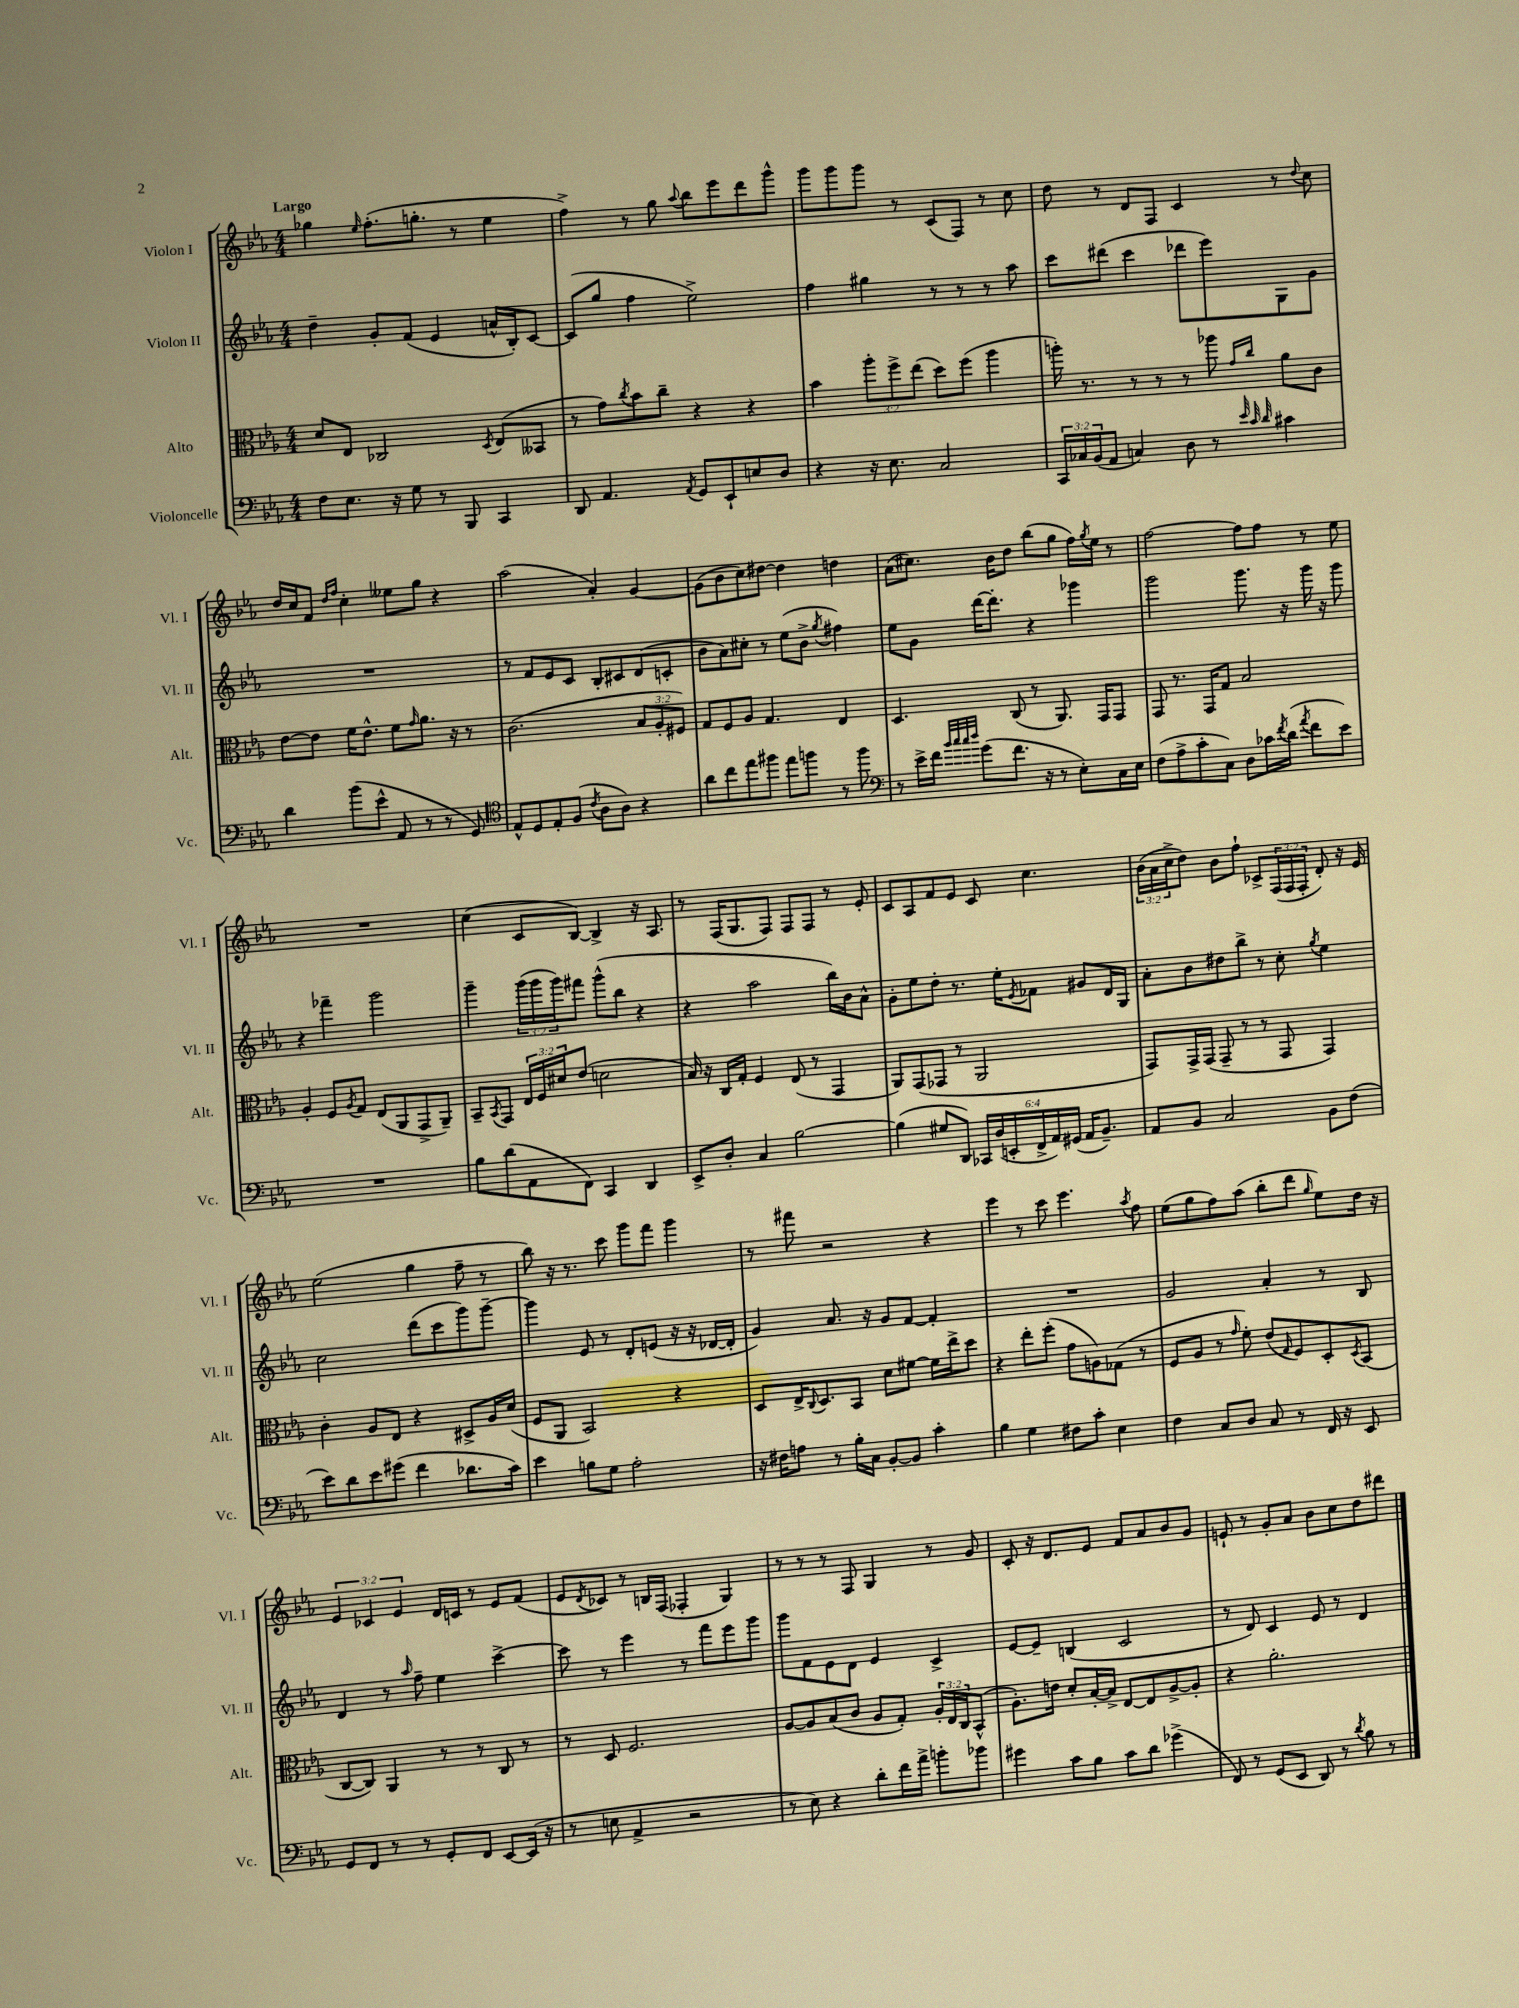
<<
\new StaffGroup <<
\new Staff = "s0" \with { instrumentName = "Violon I" shortInstrumentName = "Vl. I" } {
    \clef treble \key ees \major \numericTimeSignature \time 4/4 \override Staff.TupletNumber.text = #tuplet-number::calc-fraction-text \tempo "Largo"
    ges''4 \grace { ees''16 } f''8.-.( g''8.-. r8 ees''4 |
    f''4->) r8 g''8 \appoggiatura { aes''8 } bes''8 ees'''8 d'''8 g'''8-^ |
    g'''8 g'''8 g'''8 r8 c'8( f8) r8 c''8 |
    d''8 r8 d'8 f8 c'4 r8 \appoggiatura { d''8 } c''8 |
    d''16 c''16 f'8 \grace { d''16 f''16 } c''4-. eeses''8 g''8 r4 |
    aes''2( aes'4-.) g'4~ |
    g'8( bes'8 c''8) dis''8~ dis''4 d''4 |
    aes'8( cis''8.) bes'16 d''8 bes''8( g''8 f''16) \acciaccatura { g''8 } ees''16 r8 |
    f''2~ f''8 f''8 r8 ees''8 |
    R1 |
    c''4( c'8 bes8~) bes4-> r16 aes8. |
    r8 f16( g8. f8) f8 f8 r8 ees'8-. |
    c'8 aes8 f'8 ees'8 c'8 c''4. |
    \tuplet 3/2 { bes'16( aes'16 c''16-> } d''8) bes'8 f''8-! ces'8-> \tuplet 3/2 { f16( f16 f16-. } d'8-.) r16 ees'16 |
    ees''2( g''4 f''8-- r8 |
    bes''8) r16 r8. c'''8 g'''8 f'''8 g'''4 |
    r8 fis'''8 r2 r4 |
    ees'''4 r8 c'''8 ees'''4. \acciaccatura { aes''8 } f''8 |
    ees''8( g''8 f''8) aes''8( bes''8-. d'''8 \grace { g''16 } ees''8) d''16 r16 |
    \tuplet 3/2 { ees'4 ces'4 ees'4 } d'16 c'16 r8 ees'8 f'8( |
    ees'8 \acciaccatura { d'8 } ces'8) r8 b16 f16( fes4-. g4) |
    r8 r8 r8 f8 g4 r8 g'8 |
    c'8-. r16 d'8. ees'8 f'8 aes'8 bes'8 g'8 |
    e'8-! r8 g'8-. aes'8 bes'8 c''8 d''8 dis'''8 \bar "|." |
}
\new Staff = "s1" \with { instrumentName = "Violon II" shortInstrumentName = "Vl. II" } {
    \clef treble \key ees \major \numericTimeSignature \time 4/4 \override Staff.TupletNumber.text = #tuplet-number::calc-fraction-text
    d''4-- g'8-. f'8( ees'4 a'16-^ bes16-.) c'8~ |
    c'8( g''8 f''4 ees''2->) |
    f''4 gis''4 r8 r8 r8 aes''8 |
    c'''8 dis'''8( c'''4 des'''8 ees'''8) g8 g'8 |
    R1 |
    r8 f'8 ees'8 c'8 bes8-. cis'8 d'8( c'8-. |
    bes'8 aes'8) cis''8-. r8 ees''8( bes'8-> \acciaccatura { g''8 } fis''4) |
    ees''8 g'8 d'''16~ d'''8.-. r4 ges'''4 |
    g'''2 g'''8. r16 g'''16 r16 g'''8 |
    r4 fes'''4-- g'''2 |
    g'''4-- \tuplet 3/2 { g'''16( g'''16 g'''16) } fis'''8 g'''8-^( bes''8 r4 |
    r4 aes''2 bes''16) bes'16 aes'8-^ |
    g'8-. ees''8 d''8-. r8. ees''16-. \acciaccatura { ees'8 } fes'8 gis'8 d'16 g16 |
    aes'8-. bes'8 dis''8 bes''8-> r8 c''8-. \acciaccatura { g''8 } ees''4 |
    c''2 d'''8( c'''8 g'''8) g'''8~-- |
    g'''4 ees'8 r8 d'8-. e'8( r16 r16 des'16~ des'16-. |
    g'4) aes'8. r16 g'8 f'8~ f'4-. |
    R1 |
    g'2 aes'4-. r8 bes8 |
    d'4 r8 \grace { aes''16 } f''8-- ees''4 c'''4~-> |
    c'''8 r8 ees'''4 r8 f'''8 ees'''8 g'''8 |
    g'''8 f'8 ees'8 d'8 ees'4 c'4-> |
    ees'8~ ees'8-- b4( c'2 |
    r8 d'8) c'4 ees'8 r8 d'4 \bar "|." |
}
\new Staff = "s2" \with { instrumentName = "Alto" shortInstrumentName = "Alt." } {
    \clef alto \key ees \major \numericTimeSignature \time 4/4 \override Staff.TupletNumber.text = #tuplet-number::calc-fraction-text
    d'8 ees8 ces2 \acciaccatura { d8 } ees8( beses,8 |
    r8 g'8) \acciaccatura { c''8 } bes'8 c''8-- r4 r4 |
    bes'4 \tuplet 3/2 { aes''8-. f''8-> ees''8( } d''8) f''8( aes''4 |
    a''16-.) r8. r8 r8 r8 aes''8 \grace { g'16 c''16 } aes'8 c'8 |
    ees'8~ ees'8 f'16 ees'8.-^ f'8 \grace { g'16 } aes'8. r16 r8 |
    c'2.( \tuplet 3/2 { bes8 aes8-. fis8) } |
    g8 f8 aes8 g4. ees4 |
    d4. c8( r8 aes,8.) g,16 g,8 |
    g,8 r8. g,16 g8 bes2 |
    aes4-. f8 \acciaccatura { aes8 } g8 ees8( aes,8 g,8-> aes,8--) |
    bes,8-- \acciaccatura { bes,8 } g,8 \tuplet 3/2 { ees16 f16 dis'16 } ees'8( d'2 |
    bes16) r16 c16 g16-. f4 ees8( r8 g,4 |
    aes,8) g,8( ges,8 r8 aes,2 |
    g,8) g,16-> g,16( g,8-- r8 r8 g,8 g,4) |
    c'4-. aes8 ees8 r4 dis8-> aes16 d'16( |
    f8 aes,8 bes,2) r4 |
    d8 ees16-> \appoggiatura { c8 } d8. bes,8 d'8 fis'8~ fis'16 ees''16-> d''8 |
    r4 ees''8-. f''8-.( g'8 a8) ges8( r8 |
    f8 aes8 r8 \grace { g'16 } f'8-.) ees'8( \grace { g16 } f8) d8-. \acciaccatura { d8 } bes,8( |
    c8~ c8) aes,4 r8 r8 c8 r8 |
    r8 d8 f2. |
    aes8~ aes8 bes8( c'8 aes8 g8-.) \tuplet 3/2 { aes16-. ees16 c16 } bes,8-^( |
    aes8.-.) e'16 d'8-. bes16~-. bes16-> ees8~ ees8 aes8~-> aes8-. |
    r4 aes'2.-. \bar "|." |
}
\new Staff = "s3" \with { instrumentName = "Violoncelle" shortInstrumentName = "Vc." } {
    \clef bass \key ees \major \numericTimeSignature \time 4/4 \override Staff.TupletNumber.text = #tuplet-number::calc-fraction-text
    f8 ees8. r16 g8 r8 bes,,8 c,4 |
    d,8 aes,4. \acciaccatura { aes,8 } g,8 ees,8-! e8 d8 |
    r4 r16 ees8. c2 |
    \tuplet 3/2 { c,16 ces16 bes,16( } aes,8 c4) d8 r8 \grace { ees'32 c'32 d'32 } cis'4 |
    d'4 bes'8( ees'8-^ aes,8 r8 r8 g,8) |
    \clef tenor ees8-^ d8 ees8-. f8( \acciaccatura { c'8 } aes8 aes8) r4 |
    aes'8 c''8 ees''8 fis''8 ees''8 f''8 r8 f''8 |
    \clef bass r8 ees'16-> f'16 \grace { bes'32 c''32 c''32 d''32 } g'8( f'8. r16 r8 ees8-.) c16 ees16 |
    f8( aes8-> c'8-. c8) d8 ces'16 \acciaccatura { f'8 } d'16( \acciaccatura { aes'8 } f'8 ees'8) |
    R1 |
    bes8 d'8( aes,8 f,8) c,4 d,4 |
    ees,8-> d8-. c4 bes2~ |
    bes4( gis8 d,8) \tuplet 6/4 { ces,16 d16( e,16-. f,16-> aes,16) gis,16( } aes,16 bes,8.--) |
    aes,8 bes,8 c2 bes,8 f8( |
    ees'8) d'8 ees'8 gis'8( f'4 des'8. c'16) |
    ees'4 b8 g8 aes2-. |
    r16 fis16 a8 r8 bes16-. c16 bes,8~-. bes,8 c'4-. |
    bes4 g4 fis8 c'8-. ees4 |
    f4 c8 d8 c8 r8 f,16 r16 ees,8 |
    g,8 f,8 r8 r8 g,8-. f,8 ees,8~ ees,16( r16 |
    r8 e8 aes,4-> r2 |
    r8 ees8) r4 d'8-. f'16 aes'16-> b'8-. bes'8 |
    gis'4 c'8 bes8 c'8 d'8 ges'4->( |
    f,8) r8 g,8( ees,8 d,8) r8 \acciaccatura { d'8 } bes8 r8 \bar "|." |
}
>>
>>
\layout { \context { \Score \remove "Bar_number_engraver" } }
